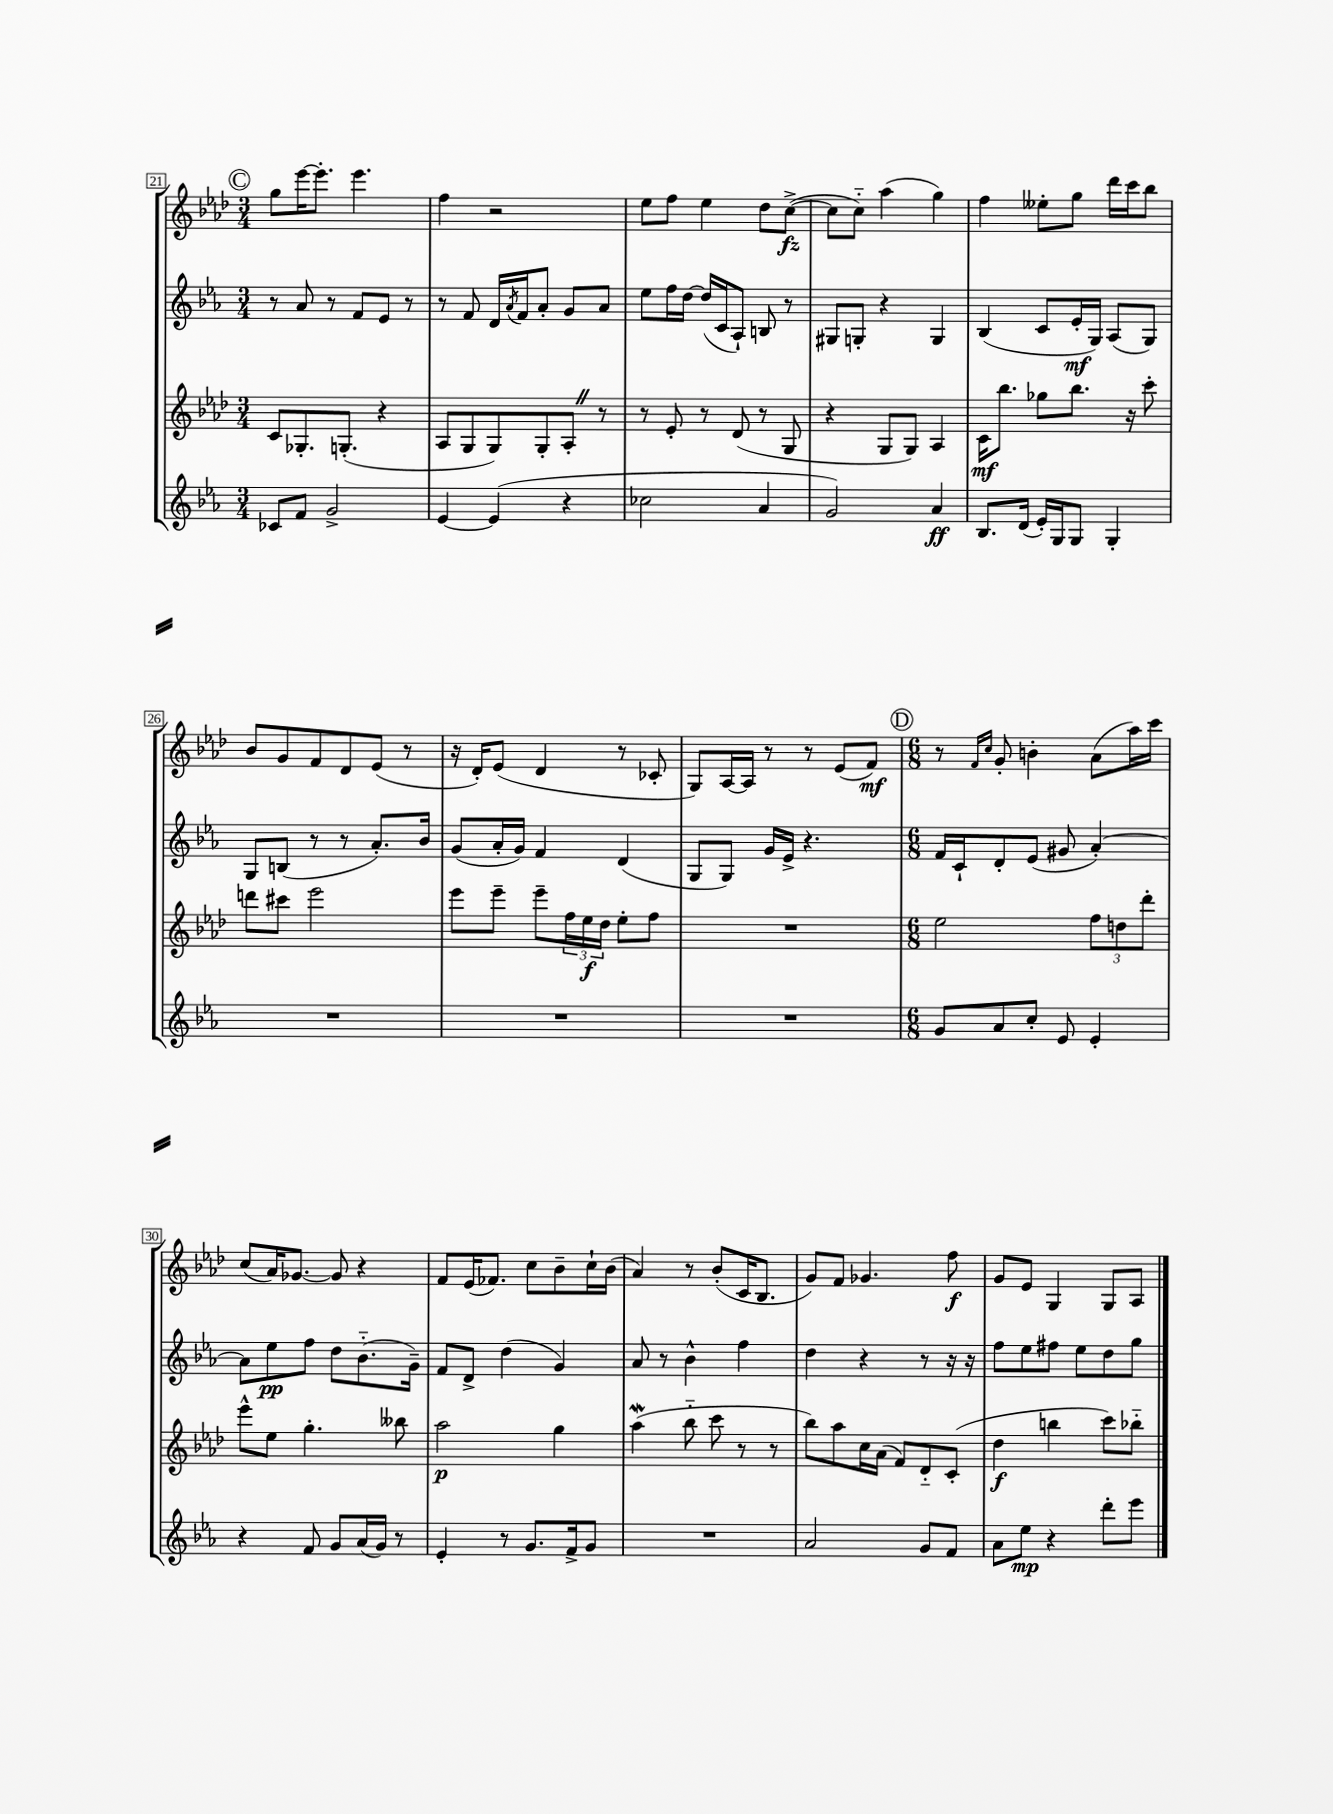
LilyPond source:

<<
\new StaffGroup <<
\new Staff = "s0" {
    \clef treble \key aes \major \numericTimeSignature \time 3/4
    \mark \markup { \circle "C" } g''8 ees'''16~ ees'''8.-. ees'''4. |
    f''4 r2 |
    ees''8 f''8 ees''4 des''8 c''8~->\fz( |
    c''8 c''8-_) aes''4( g''4) |
    f''4 eeses''8-. g''8 des'''16 c'''16 bes''8 |
    bes'8 g'8 f'8 des'8 ees'8( r8 |
    r16 des'16-.) ees'8( des'4 r8 ces'8-. |
    g8) aes16~ aes16 r8 r8 ees'8( f'8\mf) |
    \mark \markup { \circle "D" } \numericTimeSignature \time 6/8 r8 \grace { f'16 c''16 } g'8-. b'4-. aes'8( aes''16) c'''16 |
    c''8( aes'16) ges'8.~ ges'8 r4 |
    f'8 ees'16( fes'8.) c''8 bes'8-- c''16-! bes'16( |
    aes'4) r8 bes'8-.( c'16 bes8. |
    g'8) f'8 ges'4. f''8\f |
    g'8 ees'8 g4 g8 aes8 \bar "|." |
}
\new Staff = "s1" {
    \clef treble \key ees \major \numericTimeSignature \time 3/4
    \mark \markup { \circle "C" } r8 aes'8 r8 f'8 ees'8 r8 |
    r8 f'8 d'16 \acciaccatura { aes'8 } f'16 aes'8-. g'8 aes'8 |
    ees''8 f''16 d''16~ d''16( c'16 aes8-!) b8 r8 |
    gis8 g8-. r4 g4 |
    bes4( c'8 ees'16-.\mf g16) aes8( g8) |
    g8 b8( r8 r8 aes'8.-.) bes'16 |
    g'8( aes'16-. g'16) f'4 d'4( |
    g8 g8) g'16 ees'16-> r4. |
    \mark \markup { \circle "D" } \numericTimeSignature \time 6/8 f'16 c'16-! d'8-. ees'8( gis'8 aes'4~-.) |
    aes'8 ees''8\pp f''8 d''8 bes'8.-_( g'16--) |
    f'8 d'8-> d''4( g'4) |
    aes'8 r8 bes'4-^ f''4 |
    d''4 r4 r8 r16 r16 |
    f''8 ees''8 fis''8 ees''8 d''8 g''8 \bar "|." |
}
\new Staff = "s2" {
    \clef treble \key aes \major \numericTimeSignature \time 3/4
    \mark \markup { \circle "C" } c'8 ges8.-. g8.-.( r4 |
    aes8 g8 g8) g8-. aes8-. \once \override BreathingSign.text = \markup { \musicglyph "scripts.caesura.straight" } \breathe r8 |
    r8 ees'8-. r8 des'8( r8 g8 |
    r4 g8 g8) aes4 |
    c'16\mf bes''8. ges''8 bes''8. r16 c'''8-. |
    d'''8 cis'''8 ees'''2 |
    ees'''8 ees'''8-- ees'''8-- \tuplet 3/2 { f''16 ees''16\f des''16 } ees''8-. f''8 |
    R2. |
    \mark \markup { \circle "D" } \numericTimeSignature \time 6/8 ees''2 \tuplet 3/2 { f''8 d''8 des'''8-. } |
    ees'''8-^ ees''8 g''4.-. beses''8 |
    aes''2\p g''4 |
    aes''4\mordent( bes''8-_ c'''8 r8 r8 |
    bes''8) aes''8 c''16 aes'16( f'8) des'8-_ c'8-.( |
    des''4\f b''4 c'''8) bes''8-_ \bar "|." |
}
\new Staff = "s3" {
    \clef treble \key ees \major \numericTimeSignature \time 3/4
    \mark \markup { \circle "C" } ces'8 f'8 g'2-> |
    ees'4~ ees'4( r4 |
    ces''2 aes'4 |
    g'2) aes'4\ff |
    bes8. d'16( ees'16-.) g16 g8 g4-. |
    R2. |
    R2. |
    R2. |
    \mark \markup { \circle "D" } \numericTimeSignature \time 6/8 g'8 aes'8 c''8-. ees'8 ees'4-. |
    r4 f'8 g'8 aes'16( g'16) r8 |
    ees'4-. r8 g'8. f'16-> g'8 |
    R2. |
    aes'2 g'8 f'8 |
    aes'8 ees''8\mp r4 d'''8-. ees'''8 \bar "|." |
}
>>
>>
\layout { \context { \Score currentBarNumber = #21 \override BarNumber.stencil = #(make-stencil-boxer 0.1 0.3 ly:text-interface::print) } }
